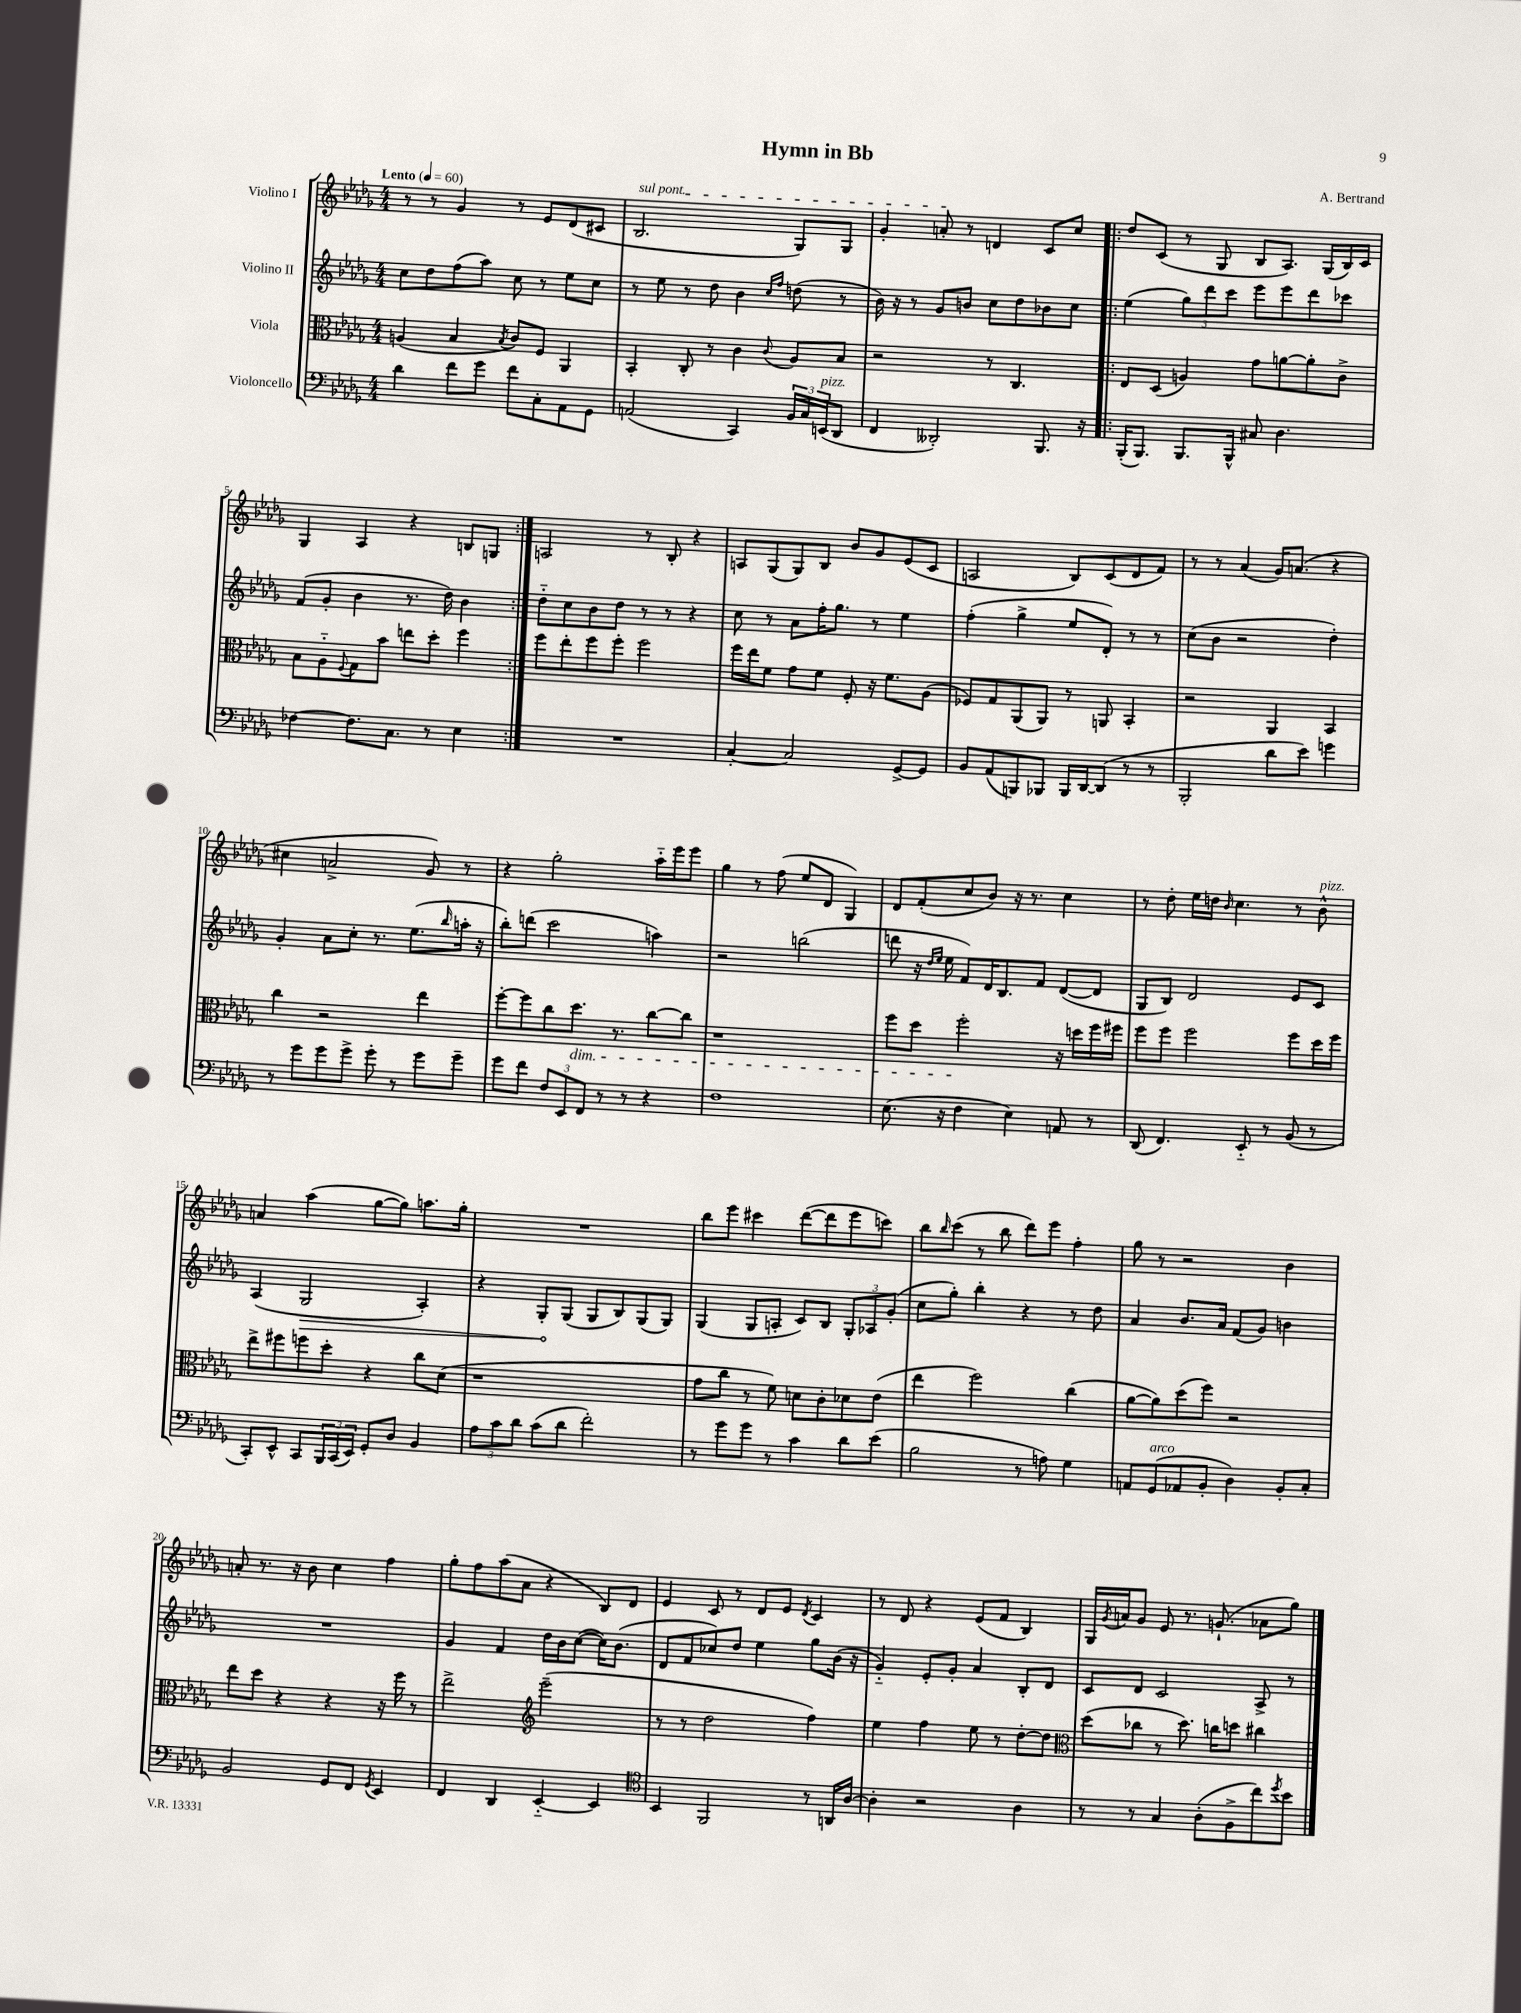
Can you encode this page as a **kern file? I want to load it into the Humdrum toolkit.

**kern	**kern	**kern	**kern
*staff4	*staff3	*staff2	*staff1
*clefF4	*clefC3	*clefG2	*clefG2
*k[b-e-a-d-g-]	*k[b-e-a-d-g-]	*k[b-e-a-d-g-]	*k[b-e-a-d-g-]
*M4/4	*M4/4	*M4/4	*M4/4
*MM60	*MM60	*MM60	*MM60
4d-	(4A	8cc	8r
.	.	8dd-	8r
8f	4B-	(8ff	4g-
8g-	.	8aa-)	.
.	8qB-	.	.
8f	8c)	8cc	8r
8C'	8F	8r	8e-
8AA-	4AA-	8ee-	(8d-
8GG-	.	8cc	8c#
=	=	=	=
(2AA	4BB-'	8r	2.B-
.	.	8ee-	.
.	8C'	8r	.
.	8r	8dd-	.
4CC)	4c	4b-	.
.	.	16qqcc	.
.	8qqc	16qqff	.
24BB-	8A-	(8dd	8G-)
24C	.	.	.
(24EE	.	.	.
8DD-	8B-	8r	8G-
=	=	=	=
4FF	2r	16b-)	4g-'
.	.	16r	.
.	.	8r	.
2DD--')	.	8g-	8a'
.	.	8b	8r
.	8r	8cc	4d
.	4.C	8dd-	.
8.BBB-	.	8b-	8c
.	.	8cc	8cc
16r	.	.	.
=!|:	=!|:	=!|:	=!|:
(16BBB-'	8E-	(4ee-	8dd-
8.BBB-)	.	.	.
.	(8D-	.	(8c
8.BBB-	4A)	12gg-)	8r
.	.	12ddd-	.
.	.	.	8G-
.	.	12ccc	.
16BBB-^^	.	.	.
8C#	8g-	8eee-	8B-
4.D-	[8a	8eee-	8.A-)
.	8a']	8ddd-	.
.	.	.	(16G-
.	8c^	8ccc-	16B-)
.	.	.	16c
=	=	=	=
[4F-	8B-	(8f	4G-
.	8A-'~	8g-'	.
.	8qqF	.	.
8.F-]	8G-	4b-	4A-
.	8b-	.	.
8.C	.	.	.
.	8ee	8.r	4r
8r	8dd-'	.	.
.	.	16dd-)	.
4E-	4ff	4b-	8B
.	.	.	8G
=:|!	=:|!	=:|!	=:|!
1r	8ff	8dd-'~	2A
.	8ee-'	8cc	.
.	8ff	8b-	.
.	8ff'	8dd-	.
.	2ff	8r	8r
.	.	8r	8B-'
.	.	4r	4r
=	=	=	=
[4C'	16ff	8cc	8A
.	16ee-	.	.
.	8f	8r	(8G-
2C]	8g-	8a-	8G-)
.	8f	16ff'	8B-
.	.	8.gg-	.
.	8F'	.	8b-
.	16r	8r	8g-
.	8.f	.	.
[8GG-^	.	4ee-	(8e-
8GG-]	(8A-	.	8c
=	=	=	=
8BB-	8F-)	(4ff'	2A
(8AA-	8G-	.	.
8BBB)	(8AA-	4gg-^	.
8BBB-	8AA-)	.	.
16BBB-	8r	8ee-	8B-)
[16DD-	.	.	.
(8DD-]	8AA	8d-')	(8c
8r	4BB-'	8r	8d-
8r	.	8r	8f)
=	=	=	=
2BBB-'	2r	(8cc	8r
.	.	8b-	8r
.	.	2r	(4a-
8d-	4AA-	.	16g-)
.	.	.	(8.a
8e-)	.	.	.
4g	4BB-	4dd-')	4r
=	=	=	=
8r	4cc	4g-'	4cc#
8g-	.	.	.
8g-	2r	8a-	2a^
8g-^	.	8cc'	.
8g-'	.	8.r	.
8r	.	.	.
.	.	(8.ee-	.
8g-	4ee-	.	8g-)
.	.	16qqbb-	.
8g-~	.	16aa'	8r
.	.	16r	.
=	=	=	=
8g-	[8ff'	8bb-')	4r
8f	8ff]	(8ddd	.
12F	8cc	2ccc	2gg-'
12EE-	.	.	.
.	8.dd-	.	.
12FF	.	.	.
8r	.	.	.
.	8.r	.	.
8r	.	.	.
4r	[8cc	4aa)	16aa-'~
.	.	.	16eee-
.	8cc]	.	8eee-
=	=	=	=
1F	1r	2r	4gg-
.	.	.	8r
.	.	.	(8ff
.	.	(2bb	8ee-
.	.	.	8d-
.	.	.	4G-)
=	=	=	=
(8.E-	8ff	8ddd	8d-
.	8dd-	16r	(8f'
.	.	16qqdd-	.
.	.	16qqee-	.
16r	.	16ee-	.
4F	2ff'	8f)	8cc
.	.	16d-	8b-)
.	.	8.B-	.
4E-)	.	.	16r
.	.	.	8.r
.	.	8f	.
8AA	16r	([8d-	4cc
.	16dd	.	.
8r	16ff	8d-]	.
.	16ff#	.	.
=	=	=	=
(8DD-	8ff	8G-	8r
4.FF)	8ff	8B-)	8dd-'
.	2ff	2d-	16ee-
.	.	.	16dd
.	.	.	16qqb-
.	.	.	4.cc
8EE-'~	.	.	.
8r	.	.	.
(8BB-	8ff	8e-	8r
8r	16dd-	8c	8b-^^
.	16ff	.	.
=	=	=	=
8CC')	8ee-^	(4A-	4a
8EE-^^	8ff#	.	.
8CC	8ff	2G-	(4aa-
24BBB-	8dd-'	.	.
(24CC	.	.	.
24EE-)	.	.	.
8GG-'	4r	.	[8gg-
8D-	.	.	8gg-])
4BB-	8cc	4A-')	8.aa
.	(8d-	.	.
.	.	.	16gg-'
=	=	=	=
12A-	1r	4r	1r
12c	.	.	.
12d-	.	.	.
(8c	.	8G-'	.
8d-	.	(8G-	.
2f')	.	8G-	.
.	.	8B-)	.
.	.	(8G-	.
.	.	8G-)	.
=	=	=	=
8r	8g-	(4G-	8bb-
8g-	8cc	.	8eee-
8g-	8r	8G-	4ccc#
8r	8f)	8A'	.
4c	8d	8c)	([8ddd-
.	8c'	8B-	8ddd-]
8d-	8d-	12G-'	8eee-
.	.	12A-	.
(8e-	(8e-	.	8ccc)
.	.	(12g-'	.
=	=	=	=
2B-	4ee-	8cc	8bb-
.	.	.	16qqbb-
.	.	8gg-')	(8ccc
.	2ff)	4bb-'	8r
.	.	.	8bb-
8r	.	4r	8ddd-)
8A)	.	.	8eee-
4G-	(4cc	8r	4ff'
.	.	8dd-	.
=	=	=	=
8AA	[8a-	4a-	8gg-
(8GG-	8a-])	.	8r
8AA-	(8dd-	8.b-	2r
8BB-'	8ff)	.	.
.	.	16a-	.
4D-)	2r	(8f	.
.	.	8g-)	.
8BB-'	.	4b	4b-
8C'	.	.	.
=	=	=	=
2BB-	8ee-	1r	8a'
.	8dd-	.	8.r
.	4r	.	.
.	.	.	16r
.	.	.	8b-
8GG-	4r	.	4cc
8FF	.	.	.
8qGG-	.	.	.
4EE-	16r	.	4ff
.	16ff	.	.
.	8r	.	.
=	=	=	=
4FF	2ee-^	4g-	8gg-'
.	.	.	8ff
4DD-	.	4f	(8aa-
.	.	.	8a-
*	*clefG2	*	*
[4EE-'~	(2eee-~	16dd-	4r
.	.	16b-	.
.	.	([8cc	.
4EE-]	.	16cc])	8B-)
.	.	(8.b-	.
.	.	.	8d-
=	=	=	=
*clefC4	*	*	*
4BB-	8r	8d-	4e-
.	8r	8f	.
2FF	2dd-	8cc-)	8c
.	.	8dd-	8r
.	.	4ee-	8d-
.	.	.	8e-
.	.	.	8qd-
8r	4ff)	8gg-	4c
16AA	.	(16b-	.
[16A-	.	16r	.
=	=	=	=
4A-']	4ee-	4g-'~)	8r
.	.	.	8d-
2r	4ff	8e-'	4r
.	.	8g-'	.
.	8ee-	4a-	(8e-
.	8r	.	8f
4A-	[8dd-'	8B-'	4B-)
.	8dd-]	8d-	.
=	=	=	=
*	*clefC3	*	*
8r	(8dd-	8c	16G-
.	.	.	8qg-
.	.	.	16a
8r	8cc-	8d-	8g-
4G-	8r	2c	8e-
.	8.dd-)	.	8.r
(8A-'	.	.	.
.	16cc	.	(8.g`
8F^	8dd	.	.
8cc)	4cc#	8A-^	8a-
8qdd-	.	.	.
8b-	.	8r	8gg-)
==	==	==	==
*-	*-	*-	*-
